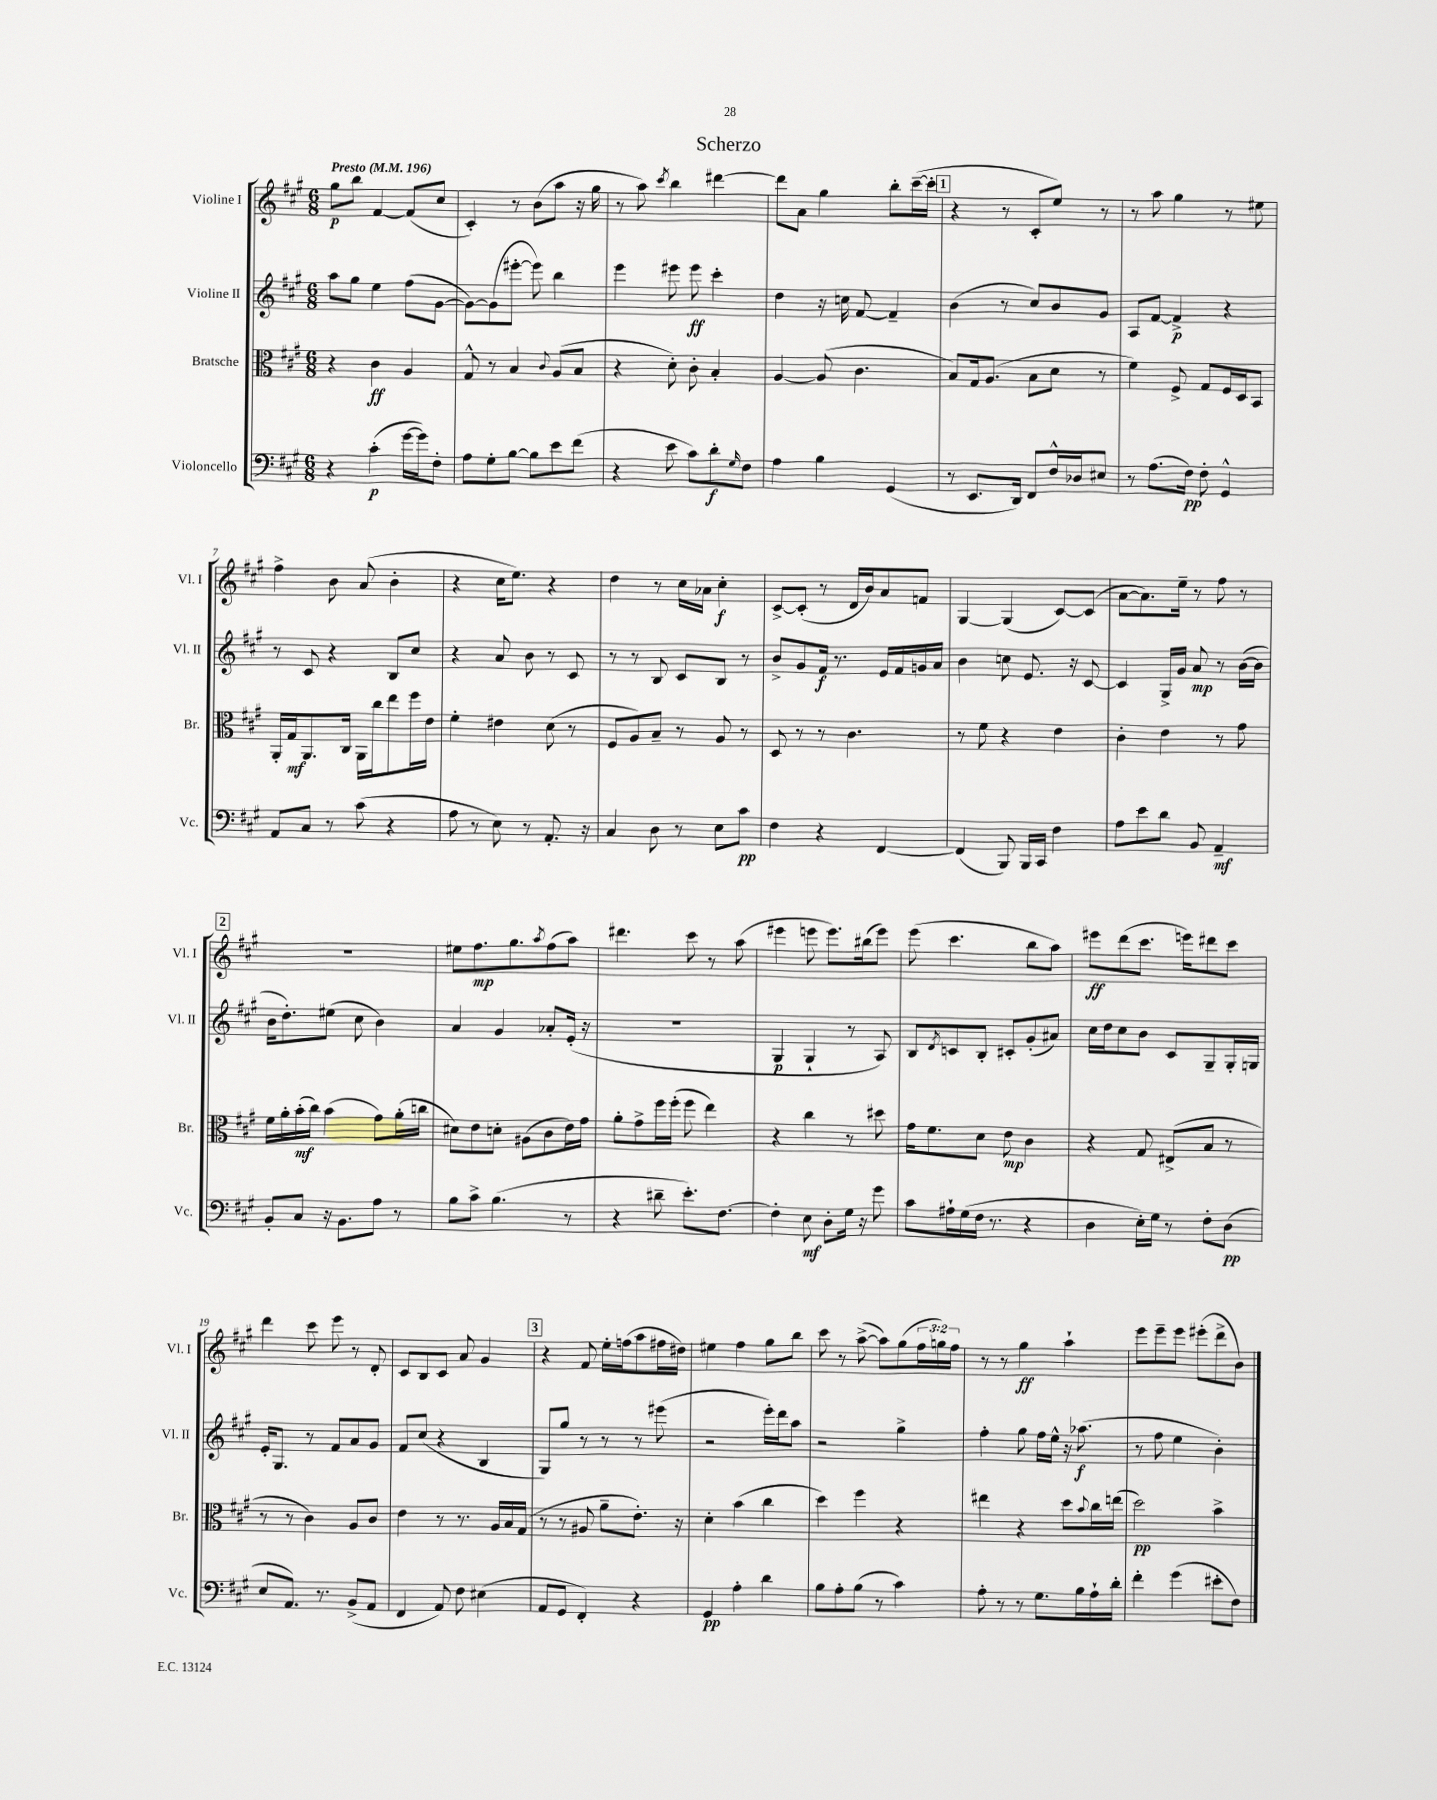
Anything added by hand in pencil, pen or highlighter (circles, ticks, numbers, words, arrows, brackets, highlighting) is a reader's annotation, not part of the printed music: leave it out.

**kern	**kern	**kern	**kern
*staff4	*staff3	*staff2	*staff1
*clefF4	*clefC3	*clefG2	*clefG2
*k[f#c#g#]	*k[f#c#g#]	*k[f#c#g#]	*k[f#c#g#]
*M6/8	*M6/8	*M6/8	*M6/8
*MM196	*MM196	*MM196	*MM196
4r	4r	8aa	8gg#
.	.	8gg#	8bb
(4c#'	4c#	4ee	[4f#
[16g#	4A	(8ff#	(8f#]
16g#])	.	.	.
8F#'	.	[8g#	8cc#
=	=	=	=
8A	8G#^^	8g#_)	4c#')
8G#'	8r	(8g#]	.
[8B	4B	[8eee#'	8r
8B]	.	8eee#])	(8b
.	8qqc#	.	.
8e	(8A	4bb	8aa
(8f#	8B	.	16r
.	.	.	16gg#
=	=	=	=
4r	4r	4eee	8r
.	.	.	8aa)
.	.	.	8qccc#
8e	8d')	8eee#	4bb
8c#)	8c#'	8eee#	.
8d'	4B'	4ccc#'	[4ddd#
16qqG#	.	.	.
8F#	.	.	.
=	=	=	=
4A	[4A	4dd	8ddd#]
.	.	.	8a
4B	(8A]	16r	4gg#
.	.	16cc	.
.	4.c#	[8f#	.
(4GG#	.	4f#~]	8bb'
.	.	.	([16ccc#~
.	.	.	16ccc#']
=	=	=	=
8r	8B)	(4b	4r
8.EE	16G#	.	.
.	(8.A	.	.
.	.	8r	8r
16DD)	.	.	.
8FF#	8B	8cc#)	8c#'
16F#^^	8d	8b	8ee)
16D-	.	.	.
8E#	8r	8g#	8r
=	=	=	=
8r	4f#)	8A	8r
(8.A	.	[8f#	8aa
.	8F#^	4f#^]	4gg#
16F#)	.	.	.
8F#'	8G#	.	.
4GG#^^	16F#	4r	8r
.	16D	.	.
.	8BB	.	8ee#
=	=	=	=
8AA	16AA'	8r	4ff#^
.	16G#	.	.
8C#	8.AA	8c#	.
8r	.	4r	8b
.	16C#	.	.
(8c#	16AA	.	(8a
.	16cc#	.	.
4r	8ee	8B	4b'
.	16ff#	8cc#	.
.	16e	.	.
=	=	=	=
8A	4f#'	4r	4r
8r	.	.	.
8E)	4e#	8a	16cc#
.	.	.	8.ee)
8r	.	8b	.
8.AA'	(8d	8r	4r
.	8r	8c#	.
16r	.	.	.
=	=	=	=
4C#	8F#	8r	4dd
.	8A)	8r	.
8D	8B~	8B	8r
8r	8r	8c#	16cc#
.	.	.	16a-
8E	8A	8B	4cc#'
8c#	8r	8r	.
=	=	=	=
4F#	8D	8b^	[8c#^
.	8r	8g#	(8c#']
4r	8r	16f#	8r
.	.	8.r	.
.	4.c#	.	16d
.	.	.	16b)
[4FF#	.	16e	8a
.	.	16f#	.
.	.	16g	8f
.	.	16a	.
=	=	=	=
(4FF#]	8r	4b	[4G#
.	8f#	.	.
8BBB)	4r	8cc	(4G#]
16BBB	.	8.e	.
16CC#	.	.	.
4F#	4e	.	[8c#)
.	.	16r	.
.	.	[8c#	(8c#]
=	=	=	=
8A	4c#'	4c#]	[8a
8e	.	.	8.a])
8d	4e	16G#^	.
.	.	16g#	16ee~
8BB	.	8a	8r
4AA~	8r	8r	8ff#
.	8g#	([16b	8r
.	.	16b]	.
=	=	=	=
8BB'	16f#	16b	2.r
.	16a'	8.dd')	.
8C#	(16b'	.	.
.	16cc#)	.	.
16r	(4b	(8ee#	.
8.BB	.	.	.
.	.	8cc#	.
8A	8g#)	4b)	.
8r	(16a'	.	.
.	16cc	.	.
=	=	=	=
8B	8d#)	4a	8ee#
8c#^	8e	.	8.ff#
(4.B	8d'	4g#	.
.	.	.	8.gg#
.	(8A#	.	.
.	.	.	8qaa
.	8c#	8a-'	(8ff#
8r	16e)	(16e'	8aa)
.	16g#	16r	.
=	=	=	=
4r	8a'	2.r	4.ddd#
.	8g#^	.	.
8d#~	16ff#	.	.
.	(16ff#'	.	.
8.e')	8ff#	.	8ccc#
.	4ee)	.	8r
[8.F#	.	.	.
.	.	.	(8aa
=	=	=	=
4F#']	4r	4G#	4eee#
8E	4cc#	4G#`	8eee
8D'	.	.	8.eee)
16G#	8r	8r	.
16r	.	.	(16bb#
8g#	8dd#	8A)	8eee)
=	=	=	=
8c#	16g#	8B	(8eee
.	8.f#	.	.
.	.	8qd	.
16A#`	.	8c	4.ccc#
(16G#	.	.	.
16F#	8d	8B'	.
8.r	.	.	.
.	8e	8c#'	.
4r	4c#	(8g#'	8bb
.	.	8a#)	8aa)
=	=	=	=
4D	4r	16cc#	8eee#
.	.	16dd	.
.	.	8cc#	(8ddd
16E')	8G#	8b	8.ccc#
16G#	.	.	.
8r	(8E#^	8c#	.
.	.	.	16eee)
8F#'	8B	8G#~	8ddd#
(8D	8r	16G#'	8ccc#
.	.	16G	.
=	=	=	=
8E	8r	16e'	4ddd
.	.	8.G#	.
8.AA)	8r	.	.
.	4c#)	8r	8ccc#
8.r	.	.	.
.	.	8f#	8eee
(8BB^	8A	8a	8r
8AA	8c#	8g#	8d'
=	=	=	=
4FF#	4e	8f#	8c#
.	.	(8cc#	8B
8AA)	8r	4r	8c#
8F#	8.r	.	8a
(4E#	.	4B	4g#
.	16A	.	.
.	16B	.	.
.	(16G#	.	.
=	=	=	=
8AA	8r	8G#)	4r
8GG#	8r	8gg#	.
4FF#')	8A#	8r	8f#
.	8a~	8r	16ee'
.	.	.	(16ff
4r	8.e')	8r	8aa
.	.	(8eee#	16ff#
.	16r	.	16dd#)
=	=	=	=
4GG#	4d'	2r	4ee#
4A'	(4b	.	4ff#
4d	4cc#	16eee')	8gg#
.	.	16ddd	.
.	.	8aa	8bb
=	=	=	=
8B	4dd)	2r	8ccc#
8A'	.	.	8r
(8B	4ff#	.	([8aa^
8r	.	.	8aa])
4c#)	4r	4gg#^	(8gg#
.	.	.	24ff#
.	.	.	24gg)
.	.	.	24ff#
=	=	=	=
8A'	4ee#	4ff#'	8r
8r	.	.	8r
8r	4r	8gg#	4gg#
8.G#	.	16ff#	.
.	.	16ee^^	.
.	8dd	16r	4aa`
16B	.	(8.aa-	.
.	8qqb	.	.
16A`	16cc#	.	.
16d'	(16ee	.	.
=	=	=	=
4f#'	2dd)	8r	8eee
.	.	8ff#	8eee~
(4g#	.	4ee	8eee
.	.	.	(8eee#'
8e#'	4b^	4b')	8ddd^
8F#)	.	.	8b)
==	==	==	==
*-	*-	*-	*-
